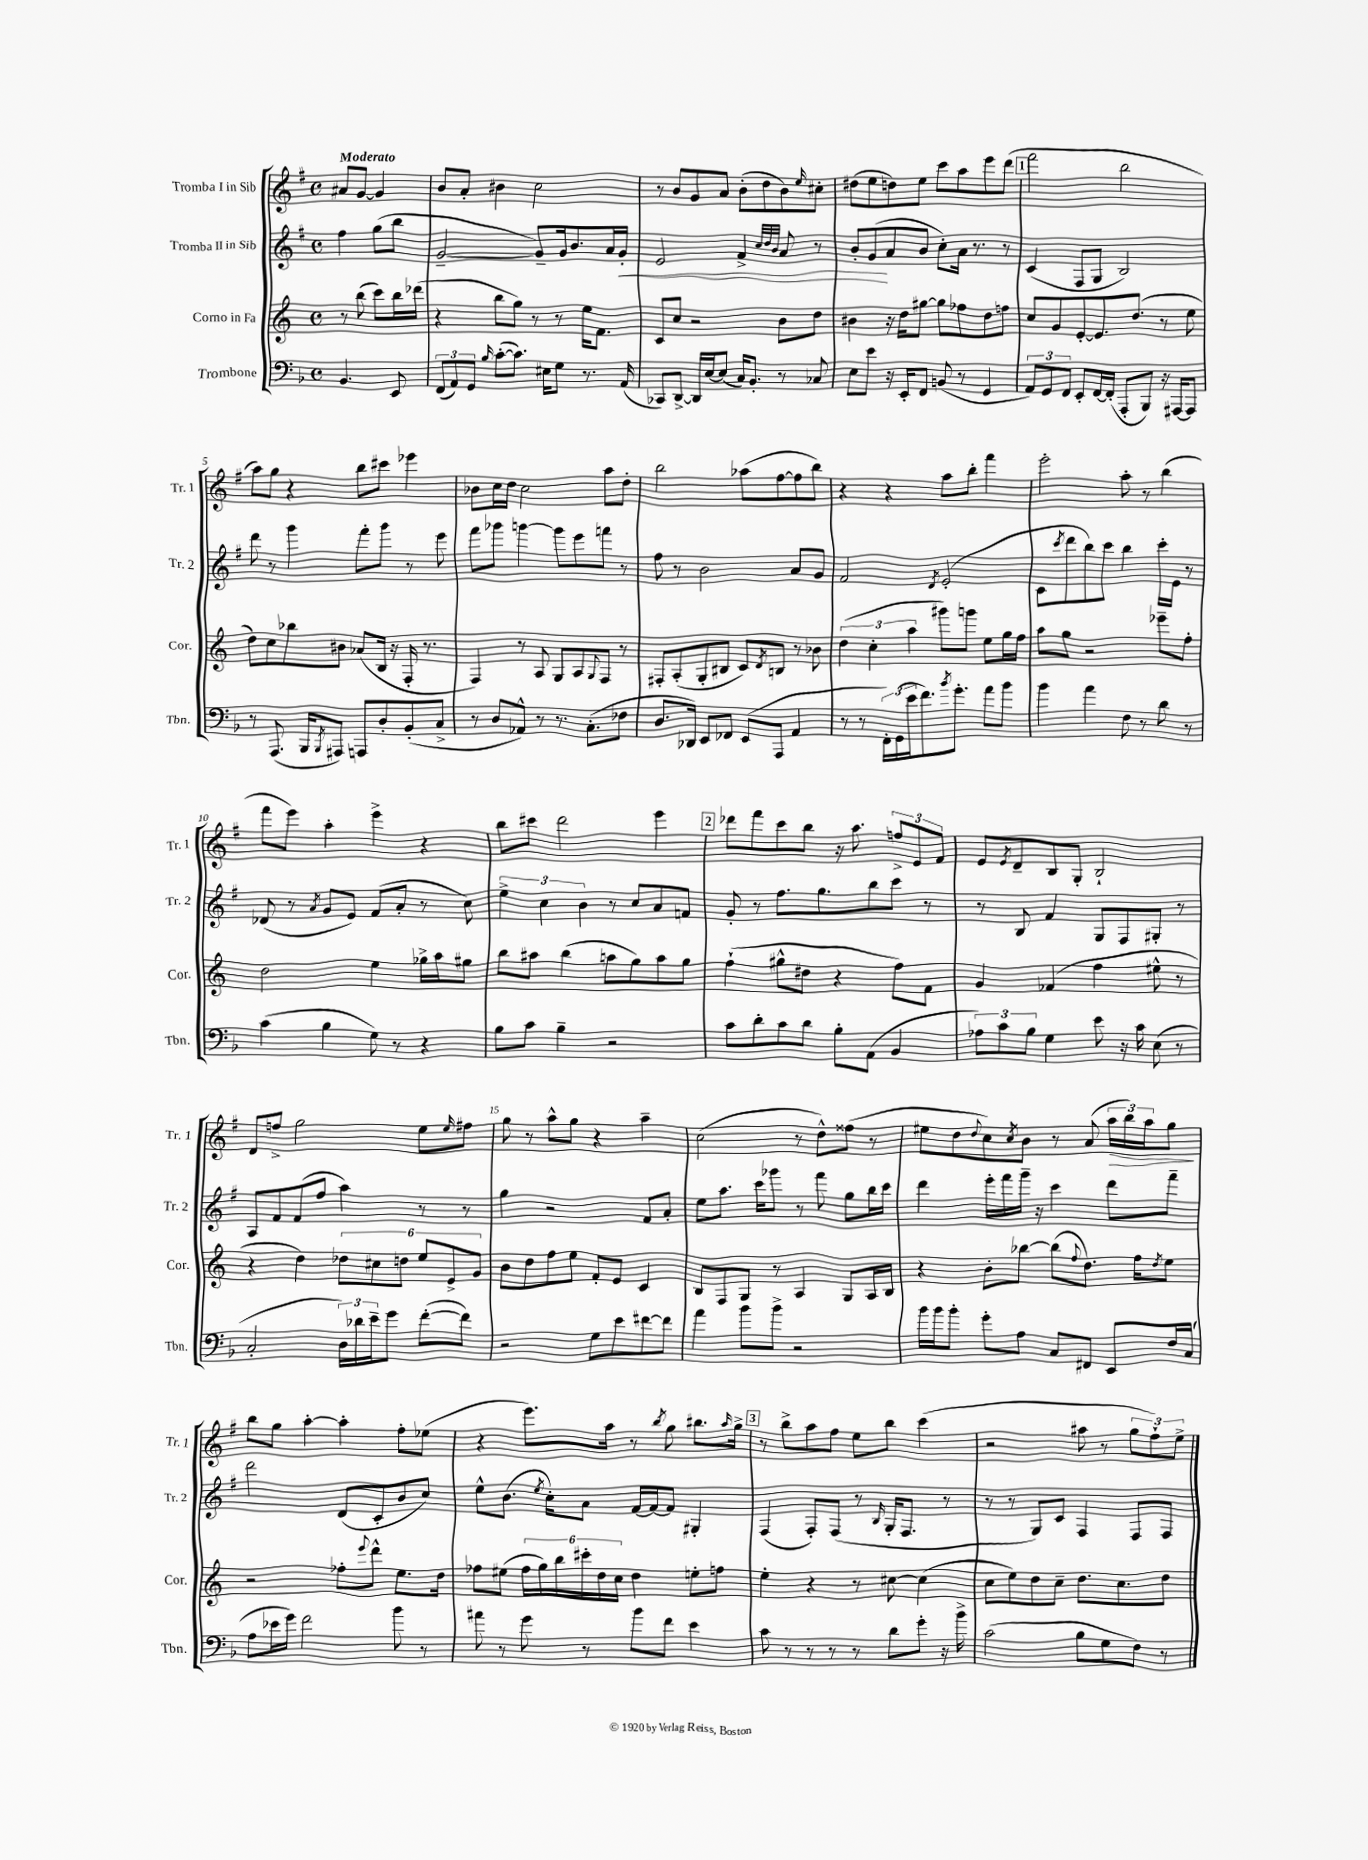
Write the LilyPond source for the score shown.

<<
\new StaffGroup <<
\new Staff = "s0" \with { instrumentName = "Tromba I in Sib" shortInstrumentName = "Tr. 1" } {
    \clef treble \key g \major \defaultTimeSignature \time 4/4 \partial 2 \tempo "Moderato"
    ais'8 g'8~ g'4 |
    b'8 a'8-. bis'4 c''2 |
    r8 b'8 g'8 a'8 b'8-.( d''8 b'8) \grace { e''16 } cis''8-. |
    dis''8( e''8 d''8) e''8 c'''8 a''8 e'''8 d'''8( |
    \mark \markup { \box "1" } fis'''2 b''2 |
    a''8) g''8 r4 b''8 cis'''8 ees'''4 |
    bes'8 c''16 d''16 c''2 a''8 d''8-. |
    b''2 aes''8( fis''8~ fis''8 b''8) |
    r4 r4 a''8 b''8-. fis'''4 |
    e'''2-. a''8-. r8 b''4( |
    fis'''8 e'''8) a''4-. e'''4-> r4 |
    b''8 cis'''8 d'''2 e'''4 |
    \mark \markup { \box "2" } des'''8 fis'''8 c'''8 b''8 r16 a''8. \tuplet 3/2 { f''8-> e'8 fis'8 } |
    e'8 \acciaccatura { e'8 } d'8-- b8 g8-. b2-! |
    d'8 f''8-> g''2 e''8 \grace { e''16 } fis''8 |
    g''8 r8 a''8-^ g''8 r4 a''4-- |
    c''2( r8 d''8-^) fisis''8( r8 |
    eis''8 d''8 \appoggiatura { d''8 } c''8) \acciaccatura { c''8 } b'8 r8 a'8( \tuplet 3/2 { a''16\> b''16) a''16 } g''8\! |
    b''8 g''8 a''4~-. a''4-. fis''8-. ees''8( |
    r4 e'''8.) a''16 r8 \acciaccatura { b''8 } g''8 bis''8. \grace { a''16 } g''16-> |
    \mark \markup { \box "3" } r8 b''8-> a''8 fis''8 e''8 b''8 c'''4( |
    r2 ais''8 r8 \tuplet 3/2 { g''8 fis''8-!) e''8-> } \bar "|." |
}
\new Staff = "s1" \with { instrumentName = "Tromba II in Sib" shortInstrumentName = "Tr. 2" } {
    \clef treble \key g \major \defaultTimeSignature \time 4/4 \partial 2
    fis''4 g''8( b''8 |
    g'2~-- g'8--) g'16 b'8. a'16 g'16-.\< |
    e'2 fis'4-> \grace { c''32 d''32 b'32 } a'8 r8 |
    b'8-. g'8\!( a'8 b'8 c''8-.) a'16 r8. r8 |
    \mark \markup { \box "1" } c'4( fis8 g8 b2) |
    d'''8 r8 g'''4 fis'''8-. g'''8 r8 e'''8 |
    fis'''8 ges'''8 g'''4~ g'''8 e'''8 f'''8 r8 |
    fis''8 r8 b'2 a'8 g'8 |
    fis'2 \acciaccatura { d'8 } e'2-.( |
    c'8 \acciaccatura { c'''8 } d'''8 b''8) c'''8 b''4 c'''16-. e'16 r8 |
    des'8( r8 \acciaccatura { a'8 } g'8 e'8) fis'8( a'8-. r8 c''8) |
    \tuplet 3/2 { e''4-> c''4 b'4 } r8 c''8 a'8 f'8 |
    \mark \markup { \box "2" } g'8-. r8 fis''8. g''8. b''8 c'''8 r8 |
    r8 b8 fis'4 g8 fis8 gis8-. r8 |
    a8 fis'8 fis'8( fis''8 a''4) r8 r8 |
    g''4 r2 fis'8 a'8-. |
    e''8 a''8. c'''16 ges'''8 r8 fis'''8 g''8 b''16 c'''16 |
    d'''4 e'''16-. fis'''16 g'''16-- r16 c'''4 d'''8 fis'''8-- |
    d'''2 d'8( c'8-. b'8 c''8) |
    e''8-^ b'8.( \acciaccatura { e''8 } c''16-.) a'8 fis'16~ fis'16~ fis'8 gis4-. |
    \mark \markup { \box "3" } fis4( fis8-.) fis8( r8 \grace { b16 } g16-. fis8. r8 |
    r8 r8 g8) c'8 fis4 fis8 fis8 \bar "|." |
}
\new Staff = "s2" \with { instrumentName = "Corno in Fa" shortInstrumentName = "Cor." } {
    \clef treble \key c \major \defaultTimeSignature \time 4/4 \partial 2
    r8 b''8( c'''8) b''16 des'''16( |
    r4 b''8 g''8) r8 r8 e''16 f'8. |
    c'8 c''8 r2 b'8 d''8 |
    bis'4 r16 d''16 gis''8~ gis''8 fes''8 d''8 f''8 |
    \mark \markup { \box "1" } c''8 g'8 e'8~-. e'8. d''8.( r8 e''8 |
    d''8) c''8 bes''8 bis'8 aes'8( b16 r16 f16-. r8. |
    f4) r8 a8 g8 a8 \appoggiatura { g8 } f8 r8 |
    fis8-. a8-.( g8-. bis8 c'8) \acciaccatura { d'8 } b8 r8 bes'8 |
    \tuplet 3/2 { d''4( c''4-. a''4 } gis'''8) g'''8 e''8 g''16 f''16 |
    a''8 g''8 r2 ees'''8-- f''8-. |
    d''2 e''4 ges''16-> a''16 gis''8 |
    b''8 ais''8 b''4( a''8 g''8) a''8 g''8 |
    \mark \markup { \box "2" } f''4-!( gis''8-^ dis''8 r4 f''8) f'8 |
    g'4 fes'4( f''4 eis''8-^ r8 |
    r4 d''4) \tuplet 6/4 { des''8 cis''8 d''8 e''8 e'8-> g'8 } |
    b'8 d''8 f''8 e''8 f'8-. e'8 c'4 |
    b8 f8 g8 r8 a4 g8 a16 b16 |
    r4 b'8-. bes''8~ bes''8( \appoggiatura { f''8 } d''8.) f''16 \acciaccatura { d''8 } e''8 |
    r2 fes''8-. \appoggiatura { e'''8 } d'''8-^ e''8. d''16 |
    fes''8 eis''8( \tuplet 6/4 { fes''16 g''16) b''16 cis'''16-. d''16 c''16 } d''4 e''8-. f''8 |
    \mark \markup { \box "3" } e''4-. r4 r8 cis''8~ cis''4( |
    c''8 e''8) d''8 c''8-- d''8. c''8. d''8 \bar "|." |
}
\new Staff = "s3" \with { instrumentName = "Trombone" shortInstrumentName = "Tbn." } {
    \clef bass \key f \major \defaultTimeSignature \time 4/4 \partial 2
    bes,4. e,8 |
    \tuplet 3/2 { f,8( a,8) g,8 } \grace { bes16 } c'8~-.( c'8.) eis16 g8 r8. a,16( |
    ces,8) d,8~-> d,16 e16~ e8( c16) bes,8.-. r8 ces8 |
    e8 e'8 r16 e,16-. f,8 b,8( r8 g,4 |
    \mark \markup { \box "1" } \tuplet 3/2 { a,8) g,8 f,8 } e,8-. f,16~ f,16-.( a,,8-. bes,,8) r16 ais,,16~ ais,,8 |
    r8 a,,8.( bes,,16 \acciaccatura { bes,,8 } ais,,8) a,,8 d8-. bes,8-.( c8-> |
    r8 d8 aes,8-^) r8 r8. c8.-.( fes8 |
    d8. des,16) e,8 fes,8 e,8( a,,8 a,4 |
    r8 r8 \tuplet 3/2 { f,16-.) g,16( e'16 } f'8.) \acciaccatura { bes'8 } g'8.-. a'8 bes'8 |
    bes'4 a'4 f8 r8 d'8 r8 |
    c'4( bes4 g8) r8 r4 |
    bes8 c'8 bes4-- r2 |
    \mark \markup { \box "2" } c'8 d'8-. c'8 d'8 bes8-. a,8( bes,4 |
    \tuplet 3/2 { aes8) c'8 bes8 } g4 e'8 r16 c'16 e8( r8 |
    c2-. \tuplet 3/2 { d16) des'16 e'16-- } g'8 f'8~-.( f'8) |
    r2 g8 e'8 fis'8~ fis'8 |
    a'4 bes'8 bes'8-> r2 |
    bes'16 bes'16 bes'8-. g'8-. a8 c8 fis,8 e,8 f16 c16( |
    a8 ees'16 g'16) f'2 bes'8 r8 |
    ais'8 r8 g'8 r8 bes'8 f'8 e'4 |
    \mark \markup { \box "3" } c'8 r8 r8 r8 r8 d'8 g'8-. r16 bes'16-> |
    c'2( bes8 g8 f8) r8 \bar "|." |
}
>>
>>
\layout { \context { \Score \override BarNumber.break-visibility = ##(#f #t #t) barNumberVisibility = #(every-nth-bar-number-visible 5) } }
